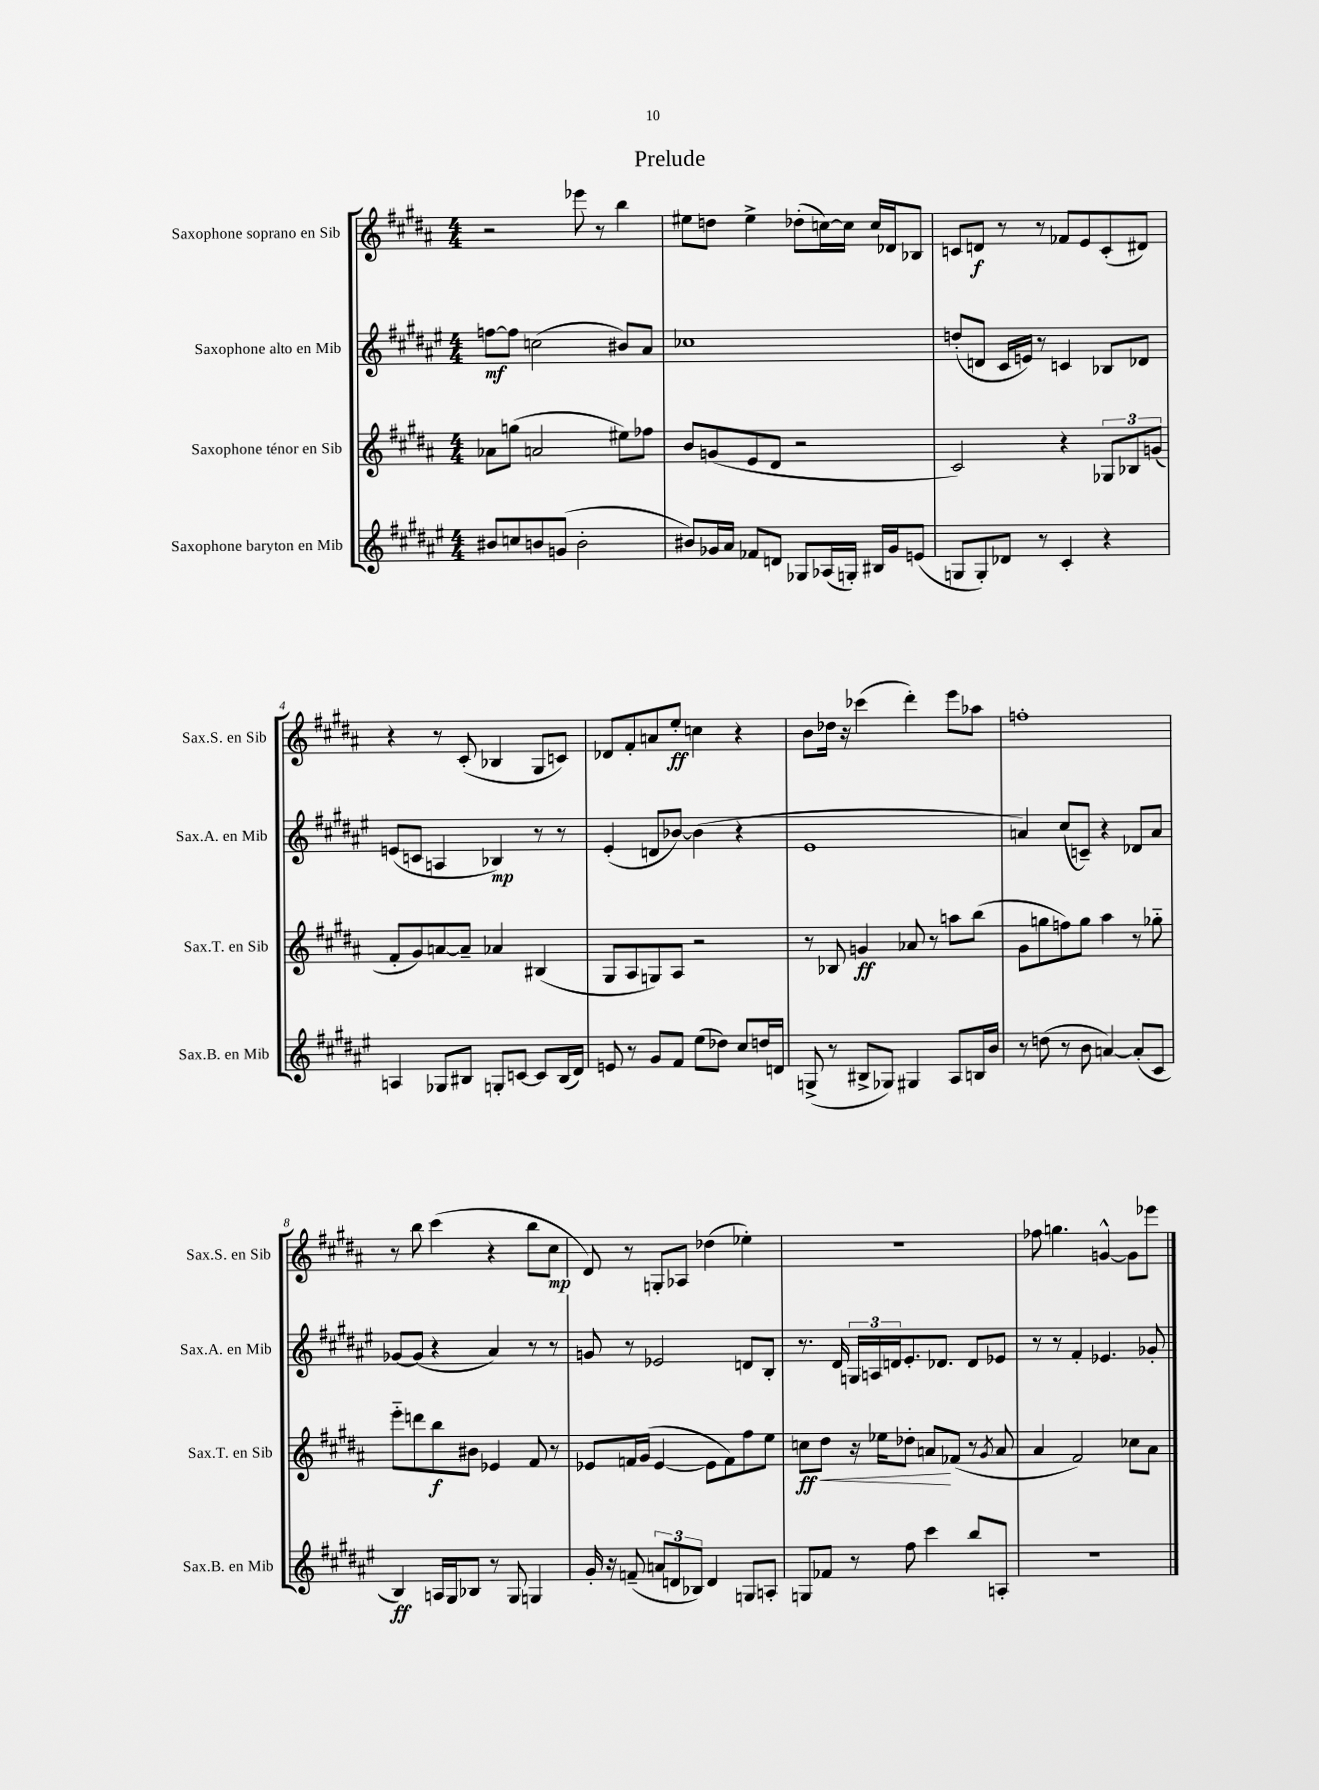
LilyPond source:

\header { title = "Prelude" }
<<
\new StaffGroup <<
\new Staff = "s0" \with { instrumentName = "Saxophone soprano en Sib" shortInstrumentName = "Sax.S. en Sib" } {
    \clef treble \key b \major \numericTimeSignature \time 4/4
    r2 ees'''8 r8 b''4 |
    eis''8 d''8 eis''4-> des''8-.( c''16~) c''16 c''16 des'16 bes8 |
    c'8 d'8\f r8 r8 fes'8 e'8 c'8-.( dis'8) |
    r4 r8 cis'8-.( bes4 gis8 c'8) |
    des'8 fis'8-. a'8 e''8-.\ff c''4 r4 |
    b'8 des''16 r16 ces'''4( dis'''4-.) e'''8 aes''8 |
    f''1-. |
    r8 b''8 cis'''4( r4 b''8 cis''8\mp |
    dis'8) r8 g8-. aes8 des''4( ees''4-.) |
    R1 |
    fes''8 g''4. g'4~-^ g'8 ees'''8 \bar "|." |
}
\new Staff = "s1" \with { instrumentName = "Saxophone alto en Mib" shortInstrumentName = "Sax.A. en Mib" } {
    \clef treble \key fis \major \numericTimeSignature \time 4/4
    f''8~\mf f''8 c''2( bis'8) ais'8 |
    ces''1 |
    d''8-.( d'8 cis'16 e'16) r8 c'4 bes8 des'8 |
    e'8( c'8 a4 bes4\mp) r8 r8 |
    eis'4-.( d'8 bes'8~) bes'4( r4 |
    eis'1 |
    a'4) cis''8( c'8--) r4 des'8 a'8 |
    ges'8~ ges'8( r4 ais'4) r8 r8 |
    g'8 r8 ees'2 d'8 b8-. |
    r8. dis'16 \tuplet 3/2 { g16 a16 d'16 } eis'8.-. des'8. des'8 ees'8 |
    r8 r8 fis'4-. ees'4. ges'8-. \bar "|." |
}
\new Staff = "s2" \with { instrumentName = "Saxophone ténor en Sib" shortInstrumentName = "Sax.T. en Sib" } {
    \clef treble \key b \major \numericTimeSignature \time 4/4
    aes'8 g''8( a'2 eis''8) fes''8 |
    b'8 g'8( e'8 dis'8 r2 |
    cis'2) r4 \tuplet 3/2 { ges8 bes8 g'8( } |
    fis'8-. gis'8) a'8~ a'8-- aes'4 bis4( |
    gis8 ais8 g8) ais8 r2 |
    r8 bes8 g'4\ff aes'8 r8 a''8 b''8( |
    gis'8 g''8 f''8) g''8 ais''4 r8 ges''8-_ |
    e'''8-_ d'''8 b''8\f bis'8 ees'4 fis'8 r8 |
    ees'8 f'16 gis'16( ees'4~ ees'8 f'8) fis''8 e''8 |
    c''8\ff\< dis''8 r16 ees''16 des''8-. a'8\! fes'8( r8 \acciaccatura { gis'8 } a'8 |
    ais'4 fis'2) ces''8 ais'8 \bar "|." |
}
\new Staff = "s3" \with { instrumentName = "Saxophone baryton en Mib" shortInstrumentName = "Sax.B. en Mib" } {
    \clef treble \key fis \major \numericTimeSignature \time 4/4
    bis'8 c''8 b'8 g'8( b'2-. |
    bis'8) ges'16 ais'16 fes'8 d'8 ges8 aes16( g16-.) bis16 ges'16 e'8( |
    g8 g8-.) des'8 r8 cis'4-. r4 |
    a4 ges8 bis8 g8-. c'8~ c'8 bis16( dis'16) |
    e'8 r8 gis'8 fis'8 eis''8( des''8) cis''8 d''16 d'16 |
    g8->( r8 bis8-> ges8) gis4 ais8 b16 b'16 |
    r8 d''8( r8 b'8 a'4~) a'8-.( cis'8 |
    b4\ff) a16 gis16 bes8 r8 gis8 g4 |
    gis'16-. r16 f'8--( \tuplet 3/2 { a'8 d'8 bes8) } d'4 g8 a8-. |
    g8 fes'8 r8 fis''8 cis'''4 b''8 a8-. |
    r1 \bar "|." |
}
>>
>>
